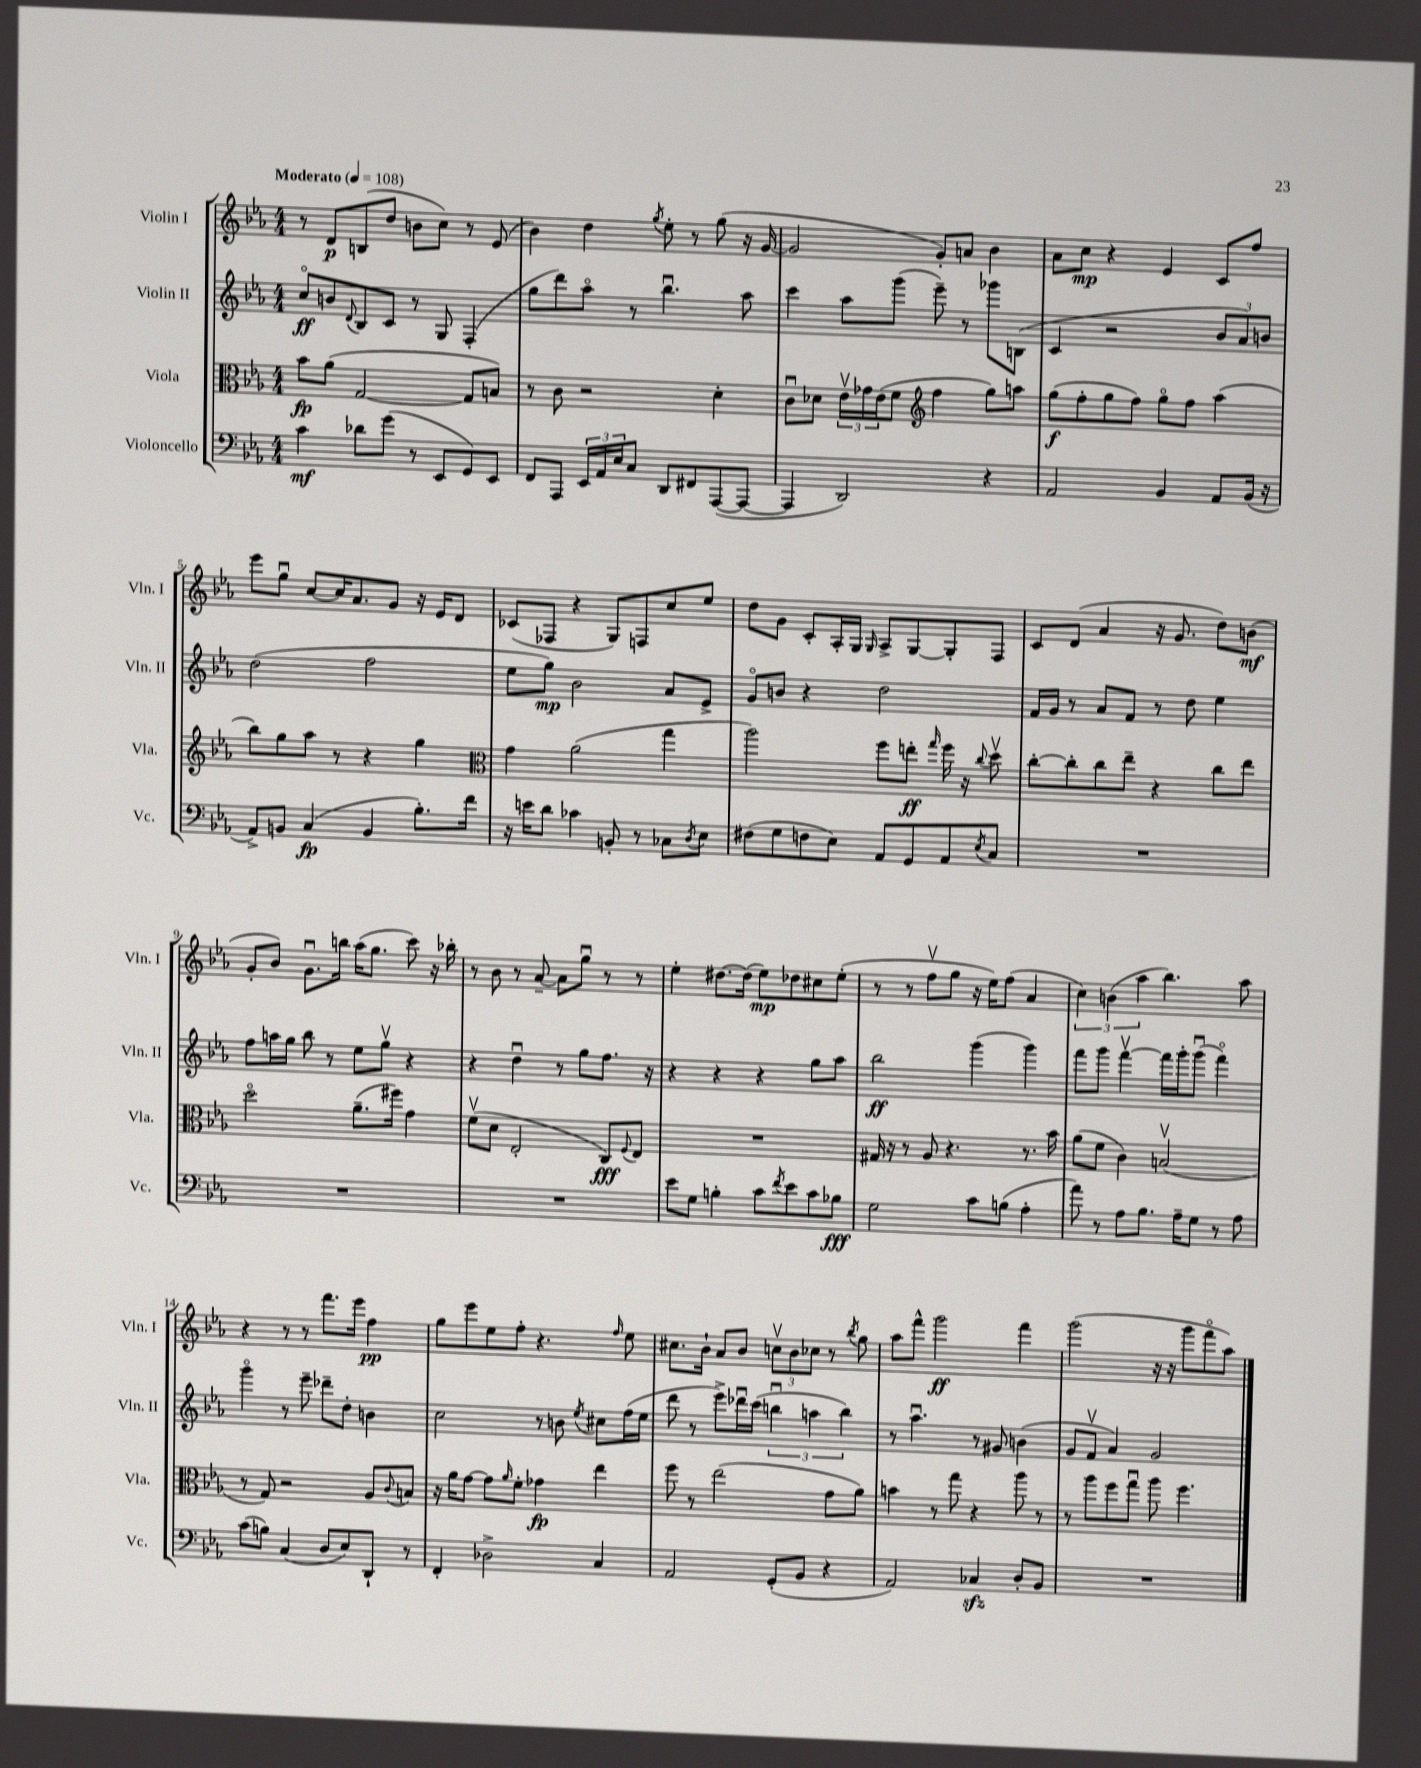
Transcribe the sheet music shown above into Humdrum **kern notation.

**kern	**kern	**kern	**kern
*staff4	*staff3	*staff2	*staff1
*clefF4	*clefC3	*clefG2	*clefG2
*k[b-e-a-]	*k[b-e-a-]	*k[b-e-a-]	*k[b-e-a-]
*M4/4	*M4/4	*M4/4	*M4/4
*MM108	*MM108	*MM108	*MM108
4c	8b-	8cco	8r
.	(8a-	8b	8d
.	.	8qqd	.
8d-	[2G	8B-	(8B
(8g	.	8c	8dd
8r	.	8r	8b
8EE-	.	8G	8cc)
8GG)	8G]	(4F'	8r
8EE-	8B)	.	(8e-
=	=	=	=
8FF	8r	8gg	4b-)
8AAA-	8c	8ddd)	.
24EE-	2r	8aa-o	4dd
24AA-	.	.	.
24E-	.	.	.
8C	.	8r	.
.	.	.	8qgg
8DD	.	4.bb-u	8ee-'
8FF#	.	.	8r
([8AAA-	4d'	.	(8gg
8AAA-_	.	8aa-	16r
.	.	.	[16g
=	=	=	=
4AAA-]	8cu	4ccc	2g]
.	8d-	.	.
2DD)	24e-v	8aa-	.
.	24g-	.	.
.	(24e-	.	.
.	8f	(8ggg	.
*	*clefG2	*	*
.	4ff	8eee-~)	8g')
.	.	8r	8a
4r	8gg)	8ggg-	4b-
.	8aa	(8B	.
=	=	=	=
2AA-	(8gg	4c	8a-
.	8ff'	.	8cc
.	8gg	2r	4r
.	8ff)	.	.
4BB-	8ggo	.	4e-
.	8ff	.	.
8AA-	(4aa-	12b-	8c
.	.	12a-)	.
(16BB-	.	.	8ff
.	.	12b	.
16r	.	.	.
=	=	=	=
8AA-^)	8bb-)	(2dd	8eee-
8BB	8gg	.	8ggu
(4C	8aa-	.	[8cc
.	8r	.	16cc]
.	.	.	8.a-
4BB	4r	2ff	.
.	.	.	8g
8.B-')	4gg	.	16r
.	.	.	16e-
.	.	.	8d
16f	.	.	.
=	=	=	=
*	*clefC3	*	*
16r	4g	8ee-	(8c-
16e	.	.	.
8d	.	8gg)	8F-
4c-	(2a-	2b-	4r
8BB'	.	.	8G)
8r	.	.	8F
8C-	4gg	8a-	8cc
8qD	.	.	.
8E-	.	8e-^	8ee-
=	=	=	=
(8F#	2aa-)	8go	8dd
8G	.	8b	8g
8F	.	4r	8c'
8E-)	.	.	16A-'
.	.	.	16G
.	.	.	16qqG
8AA-	8ff	2dd	8A-^
8GG	8ee'	.	[8G
.	16qqgg	.	.
8AA-	16ff	.	8G']
.	16r	.	.
8qE-	8qqcc	.	.
8C	8ddv	.	8F
=	=	=	=
1r	[8cc'	16f	8c
.	.	16g	.
.	8cc']	8r	(8d
.	8cc	8a-	4a-
.	8ee-~	8f	.
.	4r	8r	16r
.	.	.	8.g
.	.	8dd	.
.	8cc	4ee-	8dd)
.	8ee-	.	(8b
=	=	=	=
1r	2ddo	8ff	8g'
.	.	16aa	8b-)
.	.	16gg	.
.	.	8bb-	8.gu
.	.	8r	.
.	.	.	16bb
.	(8.a-~	8ee-	(16aa-
.	.	.	8.gg
.	.	8ggv	.
.	16ff#)	.	.
.	4g	4r	8ccc)
.	.	.	16r
.	.	.	16bb-'
=	=	=	=
1r	(8fv	4r	8r
.	8d	.	8b-
.	2E-'	4ddu	8r
.	.	.	[8a-~
.	.	8r	8a-]
.	.	8gg	8ggu
.	8C)	8.ff	8r
.	8qqF	.	.
.	8E-	.	8r
.	.	16r	.
=	=	=	=
8e-	1r	4r	4ee-'
8G	.	.	.
4B'	.	4r	[8.dd#
.	.	.	(16dd#]
8c	.	4r	8ee-)
8qf	.	.	.
8e-	.	.	8dd-
8c	.	8gg	8cc#
8B-	.	8aa-	(8ee-'
=	=	=	=
2G	16G#	2bb-	8r
.	16r	.	.
.	8r	.	8r
.	8A-	.	8ffv
.	4.r	.	8gg
8c	.	(4ggg	16r
.	.	.	16ee-)
(8B	.	.	(8ff
4A-'	8.r	4ggg)	4a-
.	16b-	.	.
=	=	=	=
8a-)	(8a-	8fff	6cc)
8r	8f	8ggg	.
.	.	.	(6b
8A-	4c)	[4fffv	.
.	.	.	6aa-
8.B-	.	.	.
.	(2Bv	16fff]	4.bb-)
16A-~	.	16ggg'	.
8G	.	(8gggu	.
8r	.	4fffo)	.
8A-	.	.	8aa-
=	=	=	=
(8c	8r	4gggo	4r
8B)	8G)	.	.
(4C	2r	8r	8r
.	.	8eee-~	8r
8D	.	8ddd-~	8.fff
8E-)	.	8dd'	.
.	.	.	16eee-
8DD`	8A-	4b	4ff
.	8qqc	.	.
8r	8B	.	.
=	=	=	=
4FF'	16r	2cc	8gg
.	16a-	.	.
.	[8g	.	8eee-
2D-^	8g]	.	8ee-
.	16qqa-	.	.
.	8f'	.	8ff'
.	4g-	8r	4.r
.	.	8b	.
.	.	8qee-	.
4C	4ee-	8cc#	.
.	.	.	16qqff
.	.	(16ff	8ee-
.	.	16ee-	.
=	=	=	=
2AA-	8ff	8ddd	8.cc#
.	8r	8r	.
.	.	.	16b-`
.	(2ee-	8eee-^)	8a-
.	.	16ddd-u	8b-
.	.	(16ccc	.
(8GG'	.	6bbu	12ccv
.	.	.	12b-
8BB-	.	.	.
.	.	6aa	12cc-
4r	8g	.	8r
.	.	6bb)	.
.	.	.	8qbb-
.	8a-)	.	8gg
=	=	=	=
2AA-)	4b	8r	8aa-
.	.	4.aa-u	8fff^^
.	8r	.	2ggg
.	8gg	.	.
4C-	4r	8r	.
.	.	8g#	.
8D'	8aa-	(4b	4fff
8BB-	8r	.	.
=	=	=	=
1r	8r	8g	(2ggg
.	8aa-	8fv	.
.	8ff	4a-)	.
.	8ggu	.	.
.	8aa-	2g	16r
.	.	.	16r
.	4.ff	.	8ggg
.	.	.	8fffo
.	.	.	8aa-)
==	==	==	==
*-	*-	*-	*-
